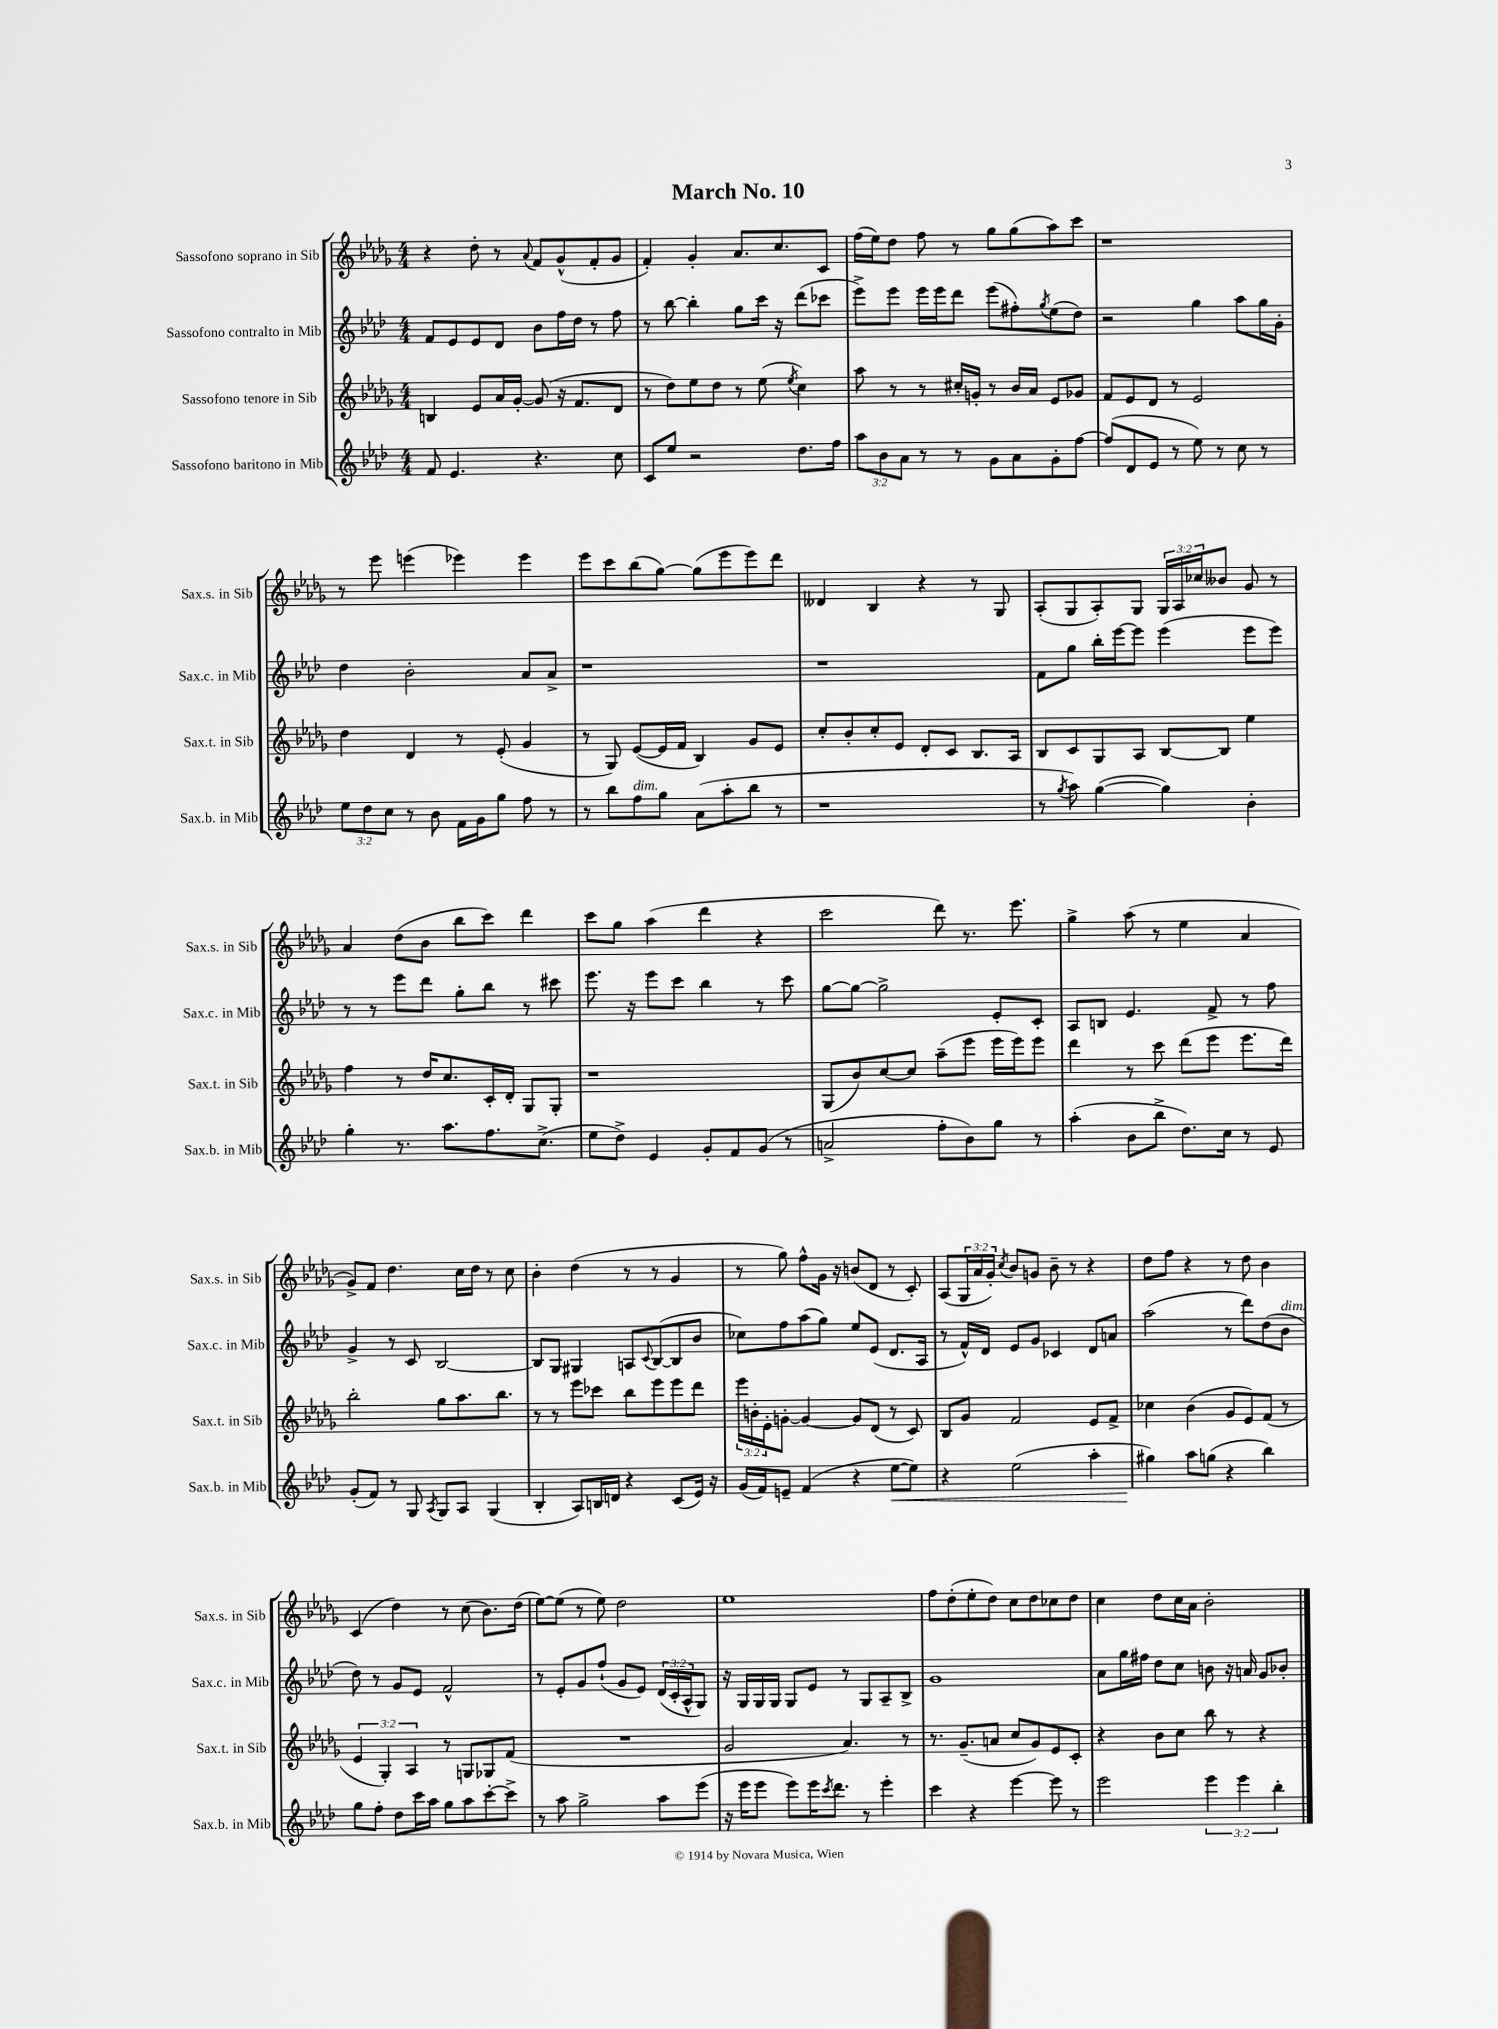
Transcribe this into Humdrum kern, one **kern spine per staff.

**kern	**dynam	**kern	**kern	**kern
*part4	*part4	*part3	*part2	*part1
*staff4	*staff4	*staff3	*staff2	*staff1
*I"Sassofono baritono in Mib	*	*I"Sassofono tenore in Sib	*I"Sassofono contralto in Mib	*I"Sassofono soprano in Sib
*I'Sax.b. in Mib	*	*I'Sax.t. in Sib	*I'Sax.c. in Mib	*I'Sax.s. in Sib
*clefG2	*	*clefG2	*clefG2	*clefG2
*k[b-e-a-d-]	*	*k[b-e-a-d-g-]	*k[b-e-a-d-]	*k[b-e-a-d-g-]
*M4/4	*	*M4/4	*M4/4	*M4/4
=1	=1	=1	=1	=1
8f/	.	4Bn/	8f/L	4r
4.e-/	.	.	8e-/	.
.	.	8e-/L	8e-/	8dd-'\
.	.	16a-/L	8d-/J	8r
.	.	[16g-'/JJ	.	.
.	.	.	.	8qqa-/
4.r	.	(8g-/]	8b-\L	8f/L
.	.	16r	16ff\L	(8g-^^/
.	.	8.f/L	16dd-\JJ	.
.	.	.	8r	8f'/
8cc\	.	8d-/J	8ff\	8g-/J
=2	=2	=2	=2	=2
8c/L	.	8r	8r	4f'/)
8ee-/J	.	8dd-\L)	[8bb-\	.
2r	.	8ee-\	4bb-'\]	4g-'/
.	.	8dd-\J	.	.
.	.	8r	8gg\L	8.a-/L
.	.	(8ee-\	16ccc\Jk	.
.	.	.	16r	8.cc/
.	.	8qee-/	.	.
8.dd-\L	.	4cc\)	(8ddd-\L	.
.	.	.	8ccc-X\J	8c/J
16ff\Jk	.	.	.	.
=3	=3	=3	=3	=3
12aa-\L	.	8aa-\	8eee-^\L)	(16ff\LL
.	.	.	.	16ee-\J)
12b-\	.	.	.	.
.	.	8r	8eee-\J	8dd-\J
12a-\J	.	.	.	.
8r	.	8r	16eee-\LL	8ff\
.	.	.	16eee-\J	.
8r	.	16cc#X'/LL	8ddd-\J	8r
.	.	16gn'/JJ	.	.
8g\L	.	8r	(8eee-\L	8gg-\L
8a-\	.	16b-/LL	8ff#X'\)	(8gg-\
.	.	16a-/JJ	.	.
.	.	.	8qgg/	.
8g'\	.	8e-/L	(8ee-\	8aa-\)
[8ff\J	.	8g-X/J	8dd-\J)	8ccc\J
=4	=4	=4	=4	=4
(8ff/L]	.	8f/L	2r	1r
8d-/	.	8e-/	.	.
8e-/J	.	8d-/J	.	.
8r	.	8r	.	.
8ee-\)	.	2e-/	4gg\	.
8r	.	.	.	.
8cc\	.	.	8aa-\L	.
8r	.	.	16gg\L	.
.	.	.	16g'\JJ	.
!!LO:LB:g=z
=5	=5	=5	=5	=5
12ee-\L	.	4dd-\	4dd-\	8r
12dd-\	.	.	.	.
.	.	.	.	8eee-\
12cc\J	.	.	.	.
8r	.	4d-/	2b-'\	(4eeen\
8b-\	.	.	.	.
16f\LL	.	8r	.	4eee-X\)
16g\J	.	.	.	.
8gg\J	.	(8e-'/	.	.
8ff\	.	4g-/	8a-/L	4eee-\
8r	.	.	8a-^/J	.
=6	=6	=6	=6	=6
8r	.	8r	1r	8eee-\L
8bb-\L	.	8G-/)	.	8ccc\
!LO:TX:a:i:t=dim.	!	!	!	!
8ff\	.	([8e-/L	.	(8bb-\
8gg\J	.	16e-/L]	.	[8gg-\J)
.	.	16f/JJ	.	.
(8a-\L	.	4B-/)	.	(8gg-\L]
8aa-'\	.	.	.	8eee-\
8bb-\J	.	8g-/L	.	8eee-\)
8r	.	8e-/J	.	8ddd-\J
=7	=7	=7	=7	=7
1r	.	8cc'/L	1r	4d--X/
.	.	8b-'/	.	.
.	.	8cc'/	.	4B-/
.	.	8e-/J	.	.
.	.	8d-'/L	.	4r
.	.	8c/J	.	.
.	.	8.B-/L	.	8r
.	.	.	.	8G-/
.	.	16A-/Jk	.	.
=8	=8	=8	=8	=8
8r	.	8B-/L	8f\L	(8A-'/L
8qgg/	.	.	.	.
8aa-\)	.	8c/	8gg\J	8G-/
([4gg\	.	8G-/	16bb-'\LL	8A-'/)
.	.	.	[16eee-\J	.
.	.	8A-/J	8eee-\J]	8G-/J
4gg\])	.	[8B-/L	(4eee-\	24G-/LL
.	.	.	.	24A-/
.	.	.	.	24cc-X/J
.	.	8B-/J]	.	8b--X/J
4b-'\	.	4ee-\	8eee-\L	8g-/
.	.	.	8eee-\J)	8r
!!LO:LB:g=z
=9	=9	=9	=9	=9
4gg'\	.	4ff\	8r	4a-/
.	.	.	8r	.
8.r	.	8r	8eee-\L	(8dd-\L
.	.	16dd-/KL	8ddd-\J	8b-\J
8.aa-\L	.	8.cc/	.	.
.	.	.	8gg'\L	8bb-\L
8.ff\	.	16c'/L	8bb-\J	8ccc\J)
.	.	16d-'/JJ	.	.
.	.	8G-/L	8r	4ddd-\
(8.cc^\J	.	.	.	.
.	.	8G-'/J	8ccc#X\	.
=10	=10	=10	=10	=10
8ee-\L	.	1r	8.eee-\	8ccc\L
8dd-^\J)	.	.	.	8gg-\J
.	.	.	16r	.
4e-/	.	.	8eee-\L	(4aa-\
.	.	.	8ccc\J	.
8g'/L	.	.	4bb-\	4ddd-\
8f/	.	.	.	.
(8g/J	.	.	8r	4r
8r	.	.	8ccc\	.
=11	=11	=11	=11	=11
2an^/	.	(8G-/L	[8gg\L	2ccc\
.	.	8b-/)	8gg\J_	.
.	.	[8cc/	2gg^\]	.
.	.	8cc/J]	.	.
8ff'\L	.	(8aa-~\L	.	8ddd-\)
8b-\)	.	8eee-\J	.	8.r
8gg\J	.	16eee-\LL	8e-'/L	.
.	.	16eee-\J)	.	8.eee-\
8r	.	8eee-\J	8c'/J	.
=12	=12	=12	=12	=12
(4aa-'\	.	4ddd-\	8A-/L	4gg-^\
.	.	.	8Bn/J	.
8b-\L	.	8r	4.e-/	(8aa-\
8bb-^\J	.	8ccc\	.	8r
8.dd-\L)	.	(8ddd-\L	.	4ee-\
.	.	8eee-\J	8f^/	.
16cc\Jk	.	.	.	.
8r	.	8.eee-\L	8r	4a-/
8e-/	.	.	8ff\	.
.	.	16ddd-\Jk)	.	.
!!LO:LB:g=z
=13	=13	=13	=13	=13
(8g'/L	.	2bb-'\	4g^/	8g-^/L)
8f/J)	.	.	.	8f/J
8r	.	.	8r	4.dd-\
8G/	.	.	8c/	.
8qA-/	.	.	.	.
8G/L	.	8gg-\L	[2B-/	.
8A-/J	.	8.aa-\	.	16cc\LL
.	.	.	.	16dd-\JJ
(4G/	.	.	.	8r
.	.	8.bb-\J	.	.
.	.	.	.	8cc\
=14	=14	=14	=14	=14
4B-'/	.	8r	8B-/L]	4b-'\
.	.	8r	8G/J	.
8A-/L)	.	8eee-\L	4G#X/	(4dd-\
16Bn/L	.	8ccc-X\J	.	.
16dn/JJ	.	.	.	.
4r	.	8bb-\L	8An/L	8r
.	.	.	8qqc/	.
.	.	8eee-\	([8B-/	8r
(8c/L	.	8eee-\	8B-/]	4g-/
16e-/Jk)	.	8ddd-\J	8b-/J	.
16r	.	.	.	.
=15	=15	=15	=15	=15
(16g/LL	.	24eee-\LL	8cc-X\L)	8r
.	.	24bn'\	.	.
16f/J)	.	.	.	.
.	.	24e-'\J	.	.
8en~/J	.	[8gn'\J	8ff\	8gg-\)
(4f/	.	4g/_	(8aa-\	8ff^^\L
.	.	.	8gg\J)	16g-\Jk
.	.	.	.	16r
4r	.	8g/L]	8ee-/L	(8bn/L
.	.	(8d-/J	(8e-/J	8d-/J
!	!LO:HP:b	!	!	!
[8ee-\L	<	8r	8.d-/L	8r
8ee-\J])	.	8c/)	.	8c'/)
.	.	.	16A-/Jk	.
=16	=16	=16	=16	=16
4r	.	8B-/L	8r	(8A-/L
.	.	8g-/J	16f^^/LL)	24G-/L
.	.	.	.	24a-/
.	.	.	16d-/JJ	.
.	.	.	.	24g-'/JJ)
.	.	.	.	8qcc/
(2ee-\	.	2f/	8e-/L	8b-/L
.	.	.	8g/J	8gn/J
.	.	.	4c-X/	8b-~\
.	.	.	.	8r
4aa-'\	.	8e-/L	8d-/L	4r
.	.	8f^/J	8an/J	.
=17	=17	=17	=17	=17
4gg#X\)	.	4cc-X\	(2aa-\	8dd-\L
.	.	.	.	8ff\J
8aa-\L	[	(4b-\	.	4r
(8ggn\J	.	.	.	.
4r	.	8g-/L	8r	8r
.	.	8e-/)	8ddd-\L)	8dd-\
4bb-\)	.	(8f/J	(8dd-\	4b-\
!	!	!	!LO:TX:a:i:t=dim.	!
.	.	8r	8b-\J	.
!!LO:LB:g=z
=18	=18	=18	=18	=18
8gg\L	.	6e-/	8dd-\)	(4c/
8ff'\J	.	.	8r	.
.	.	6G-'/)	.	.
8dd-\L	.	.	8g/L	4dd-\)
.	.	6A-/	.	.
16ccc\L	.	.	8e-/J	.
16aa-\JJ	.	.	.	.
8gg\L	.	8r	2f^^/	8r
8aa-\	.	8Gn/L	.	(8cc\
[8ccc'\	.	8G-X/	.	8.b-\L)
8ccc^\J]	.	(8f/J	.	.
.	.	.	.	(16dd-\Jk
=19	=19	=19	=19	=19
8r	.	1r	8r	[8ee-\L)
8aa-\	.	.	8e-'/L	(8ee-\J]
2gg^\	.	.	8g/	8r
.	.	.	(8ff`/J	8ee-\)
.	.	.	8g/L	2dd-\
.	.	.	8e-/J)	.
8aa-\L	.	.	(24d-/LL	.
.	.	.	24c'/	.
.	.	.	24A-^^/J	.
(8eee-\J	.	.	8G/J)	.
=20	=20	=20	=20	=20
16r	.	2g-/	16r	1ee-
16eee-\KL	.	.	16G/LL	.
8eee-\J	.	.	16G/	.
.	.	.	16G/JJ	.
8eee-\L)	.	.	8G/L	.
16eee-\K	.	.	8e-/J	.
8qccc/	.	.	.	.
8.ddd-\J	.	.	.	.
.	.	4.a-/)	8r	.
8r	.	.	8G/L	.
4eee-'\	.	.	8A-~/	.
.	.	8r	8B-^/J	.
=21	=21	=21	=21	=21
4ccc\	.	8.r	1g	8ff\L
.	.	.	.	(8dd-'\
.	.	(8.g-~/L	.	.
4r	.	.	.	8ee-'\
.	.	8an/J	.	8dd-\J)
[4eee-\	.	8cc/L	.	8cc\L
.	.	8g-/)	.	8dd-\
8eee-\]	.	8e-/	.	8cc-X\
8r	.	8c'/J	.	8dd-\J
=22	=22	=22	=22	=22
2eee-\	.	4r	8a-\L	4cc\
.	.	.	16gg\L	.
.	.	.	16ff#X\JJ	.
.	.	8b-\L	8dd-\L	8dd-\L
.	.	8cc\J	8cc\J	16cc\L
.	.	.	.	16a-\JJ
6eee-\	.	8bb-\	8bn\	2b-'\
.	.	8r	16r	.
6eee-\	.	.	.	.
.	.	.	16an/	.
.	.	4r	8g/L	.
6bb-'\	.	.	.	.
.	.	.	8b-X'/J	.
==	==	==	==	==
*-	*-	*-	*-	*-
